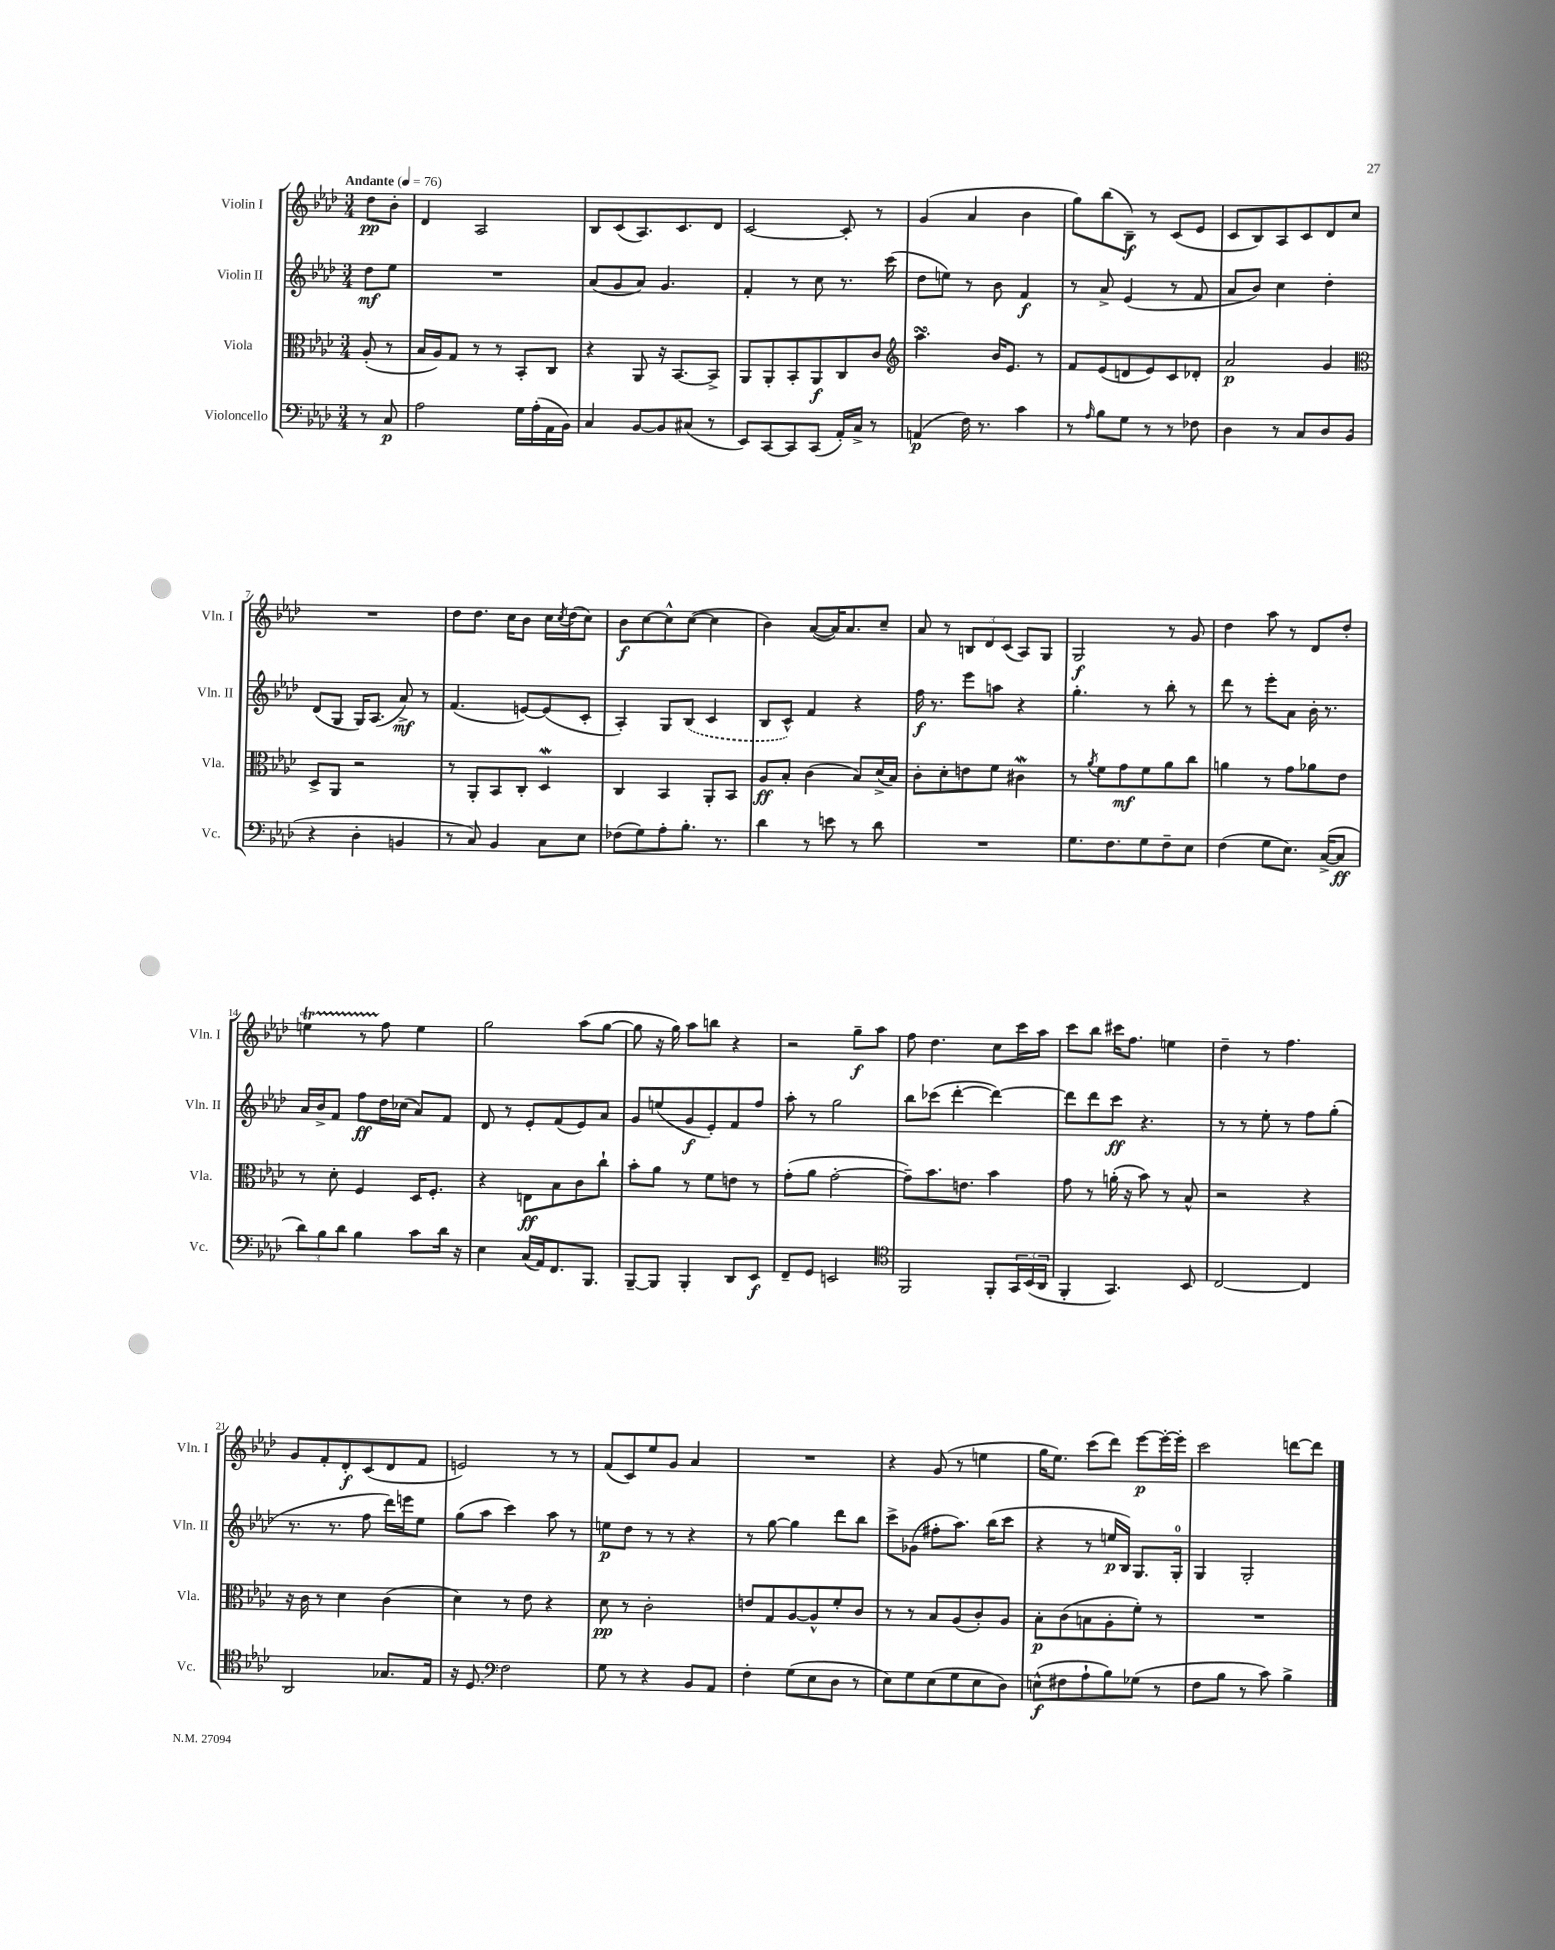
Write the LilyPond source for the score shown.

<<
\new StaffGroup <<
\new Staff = "s0" \with { instrumentName = "Violin I" shortInstrumentName = "Vln. I" } {
    \clef treble \key aes \major \numericTimeSignature \time 3/4 \partial 4 \tempo "Andante" 4 = 76
    des''8\pp bes'8-. |
    des'4 aes2 |
    bes8 c'8( aes8.) c'8. des'8 |
    c'2~ c'8-. r8 |
    g'4( aes'4 bes'4 |
    g''8) bes''8( bes8--\f) r8 c'8( ees'8 |
    c'8 bes8) aes8 c'8 des'8 c''8 |
    R2. |
    des''8 des''8. c''16 bes'8 c''16 \acciaccatura { c''8 } des''16( c''8) |
    bes'8\f c''8~ c''8-^ c''8~( c''4 |
    bes'4) aes'8~( aes'16) aes'8. c''8-- |
    aes'8 r8 \tuplet 3/2 { b8 des'8 c'8( } aes8) g8 |
    g2\f r8 g'8 |
    des''4 aes''8 r8 des'8 des''8-. |
    e''4\startTrillSpan r8 f''8\stopTrillSpan e''4 |
    g''2 aes''8( g''8~ |
    g''8 r16 g''16) aes''8 b''8 r4 |
    r2 g''8--\f aes''8 |
    f''8 des''4. c''8 c'''16 aes''16 |
    c'''8 bes''8 cis'''16 f''8. e''4 |
    des''4-- r8 f''4. |
    g'8 f'8-. des'8-.\f c'8( des'8 f'8 |
    e'2) r8 r8 |
    f'8( c'8) ees''8 g'8 aes'4 |
    R2. |
    r4 g'8( r8 e''4 |
    g''16 ees''8.) c'''8( des'''8) ees'''8~\p ees'''16~-. ees'''16-. |
    c'''2 d'''8~ d'''8 \bar "|." |
}
\new Staff = "s1" \with { instrumentName = "Violin II" shortInstrumentName = "Vln. II" } {
    \clef treble \key aes \major \numericTimeSignature \time 3/4 \partial 4
    des''8\mf ees''8 |
    R2. |
    aes'8( g'8 aes'8) g'4. |
    f'4-. r8 c''8 r8. c'''16( |
    des''8 e''8) r8 bes'8 f'4\f |
    r8 aes'8-> ees'4( r8 f'8 |
    aes'8 bes'8) c''4 des''4-. |
    des'8( g8 g16) aes8.( aes'8->\mf) r8 |
    f'4.( e'8~) e'8( c'8-. |
    aes4-.) g8 \once \slurDashed bes8( c'4 |
    bes8 c'8-^) f'4 r4 |
    f''16\f r8. ees'''8 a''8 r4 |
    g''4.-. r8 bes''8-. r8 |
    des'''8 r8 ees'''8-. aes'8 bes'16-. r8. |
    aes'16 bes'16-> f'8 f''8\ff des''16 ces''16( aes'8) f'8 |
    des'8 r8 ees'8-. f'8( ees'8) aes'8 |
    g'8 e''8( g'8\f ees'8-.) f'8 f''8 |
    aes''8-. r8 g''2 |
    bes''8 ces'''8( des'''4~-. des'''4~) |
    des'''8 des'''8 c'''8\ff r4. |
    r8 r8 ees''8-. r8 f''8 g''8-.( |
    r8. r8. f''8 des'''16) e'''16 ees''8 |
    g''8( aes''8 c'''4) aes''8 r8 |
    e''8\p des''8 r8 r8 r4 |
    r8 g''8~ g''4 des'''8 bes''8 |
    c'''8-> ges'8( fis''8-. aes''8.) bes''16( c'''8 |
    r4 r8 e''16\p bes16) g8. g16-0-. |
    g4 g2-. \bar "|." |
}
\new Staff = "s2" \with { instrumentName = "Viola" shortInstrumentName = "Vla." } {
    \clef alto \key aes \major \numericTimeSignature \time 3/4 \partial 4
    aes8-.( r8 |
    bes16 aes16) g8 r8 r8 bes,8-. c8 |
    r4 aes,8 r16 bes,8.~ bes,8-> |
    aes,8 aes,8-. bes,8-. aes,8\f c8 c'8 |
    \clef treble aes''4.\turn bes'16 ees'8. r8 |
    f'8 ees'8( d'8 ees'8) c'8 des'8-. |
    aes'2\p g'4 |
    \clef alto des8-> aes,8 r2 |
    r8 aes,8-. bes,8 c8-. des4\mordent |
    c4 bes,4 aes,8-. bes,8 |
    aes8\ff bes8-. c'4( bes8) des'16->( bes16) |
    c'8-. des'8-. e'8 f'8 cis'4\mordent |
    r8 \acciaccatura { aes'8 } f'8 g'8\mf f'8 aes'8 c''8 |
    a'4 r8 g'8 aes'8 ees'8 |
    r8 des'8-. f4 des16 f8.-. |
    r4 e8\ff bes8 c'8 c''8-! |
    bes'8-. aes'8 r8 f'8 e'8 r8 |
    g'8-.( aes'8 g'2~-. |
    g'8--) bes'8. e'8. bes'4 |
    g'8 r8 a'16-.( r16 bes'8) r8 bes8-^ |
    r2 r4 |
    r16 c'16 r8 des'4 c'4( |
    des'4) r8 ees'8 r4 |
    des'8\pp r8 c'2-. |
    e'8 g8 aes8~ aes8-^ f'8-. c'8 |
    r8 r8 bes8 aes8( c'8-.) aes8 |
    bes8-.\p c'8( b8 aes8-. f'8-.) r8 |
    R2. \bar "|." |
}
\new Staff = "s3" \with { instrumentName = "Violoncello" shortInstrumentName = "Vc." } {
    \clef bass \key aes \major \numericTimeSignature \time 3/4 \partial 4
    r8 c8\p |
    aes2 g16 aes16-.( aes,16 bes,16) |
    c4 bes,8~ bes,8 cis8( r8 |
    ees,8) c,8~ c,8 c,8( aes,16-.) c16-> r8 |
    a,4\p( f16) r8. c'4 |
    r8 \grace { aes16 } bes8 g8 r8 r8 fes8 |
    des4 r8 c8 des8 bes,8( |
    r4 des4-. b,4 |
    r8 c8) bes,4 c8 ees8 |
    fes8( g8) aes8-. bes8.-. r8. |
    des'4 r8 e'8 r8 des'8 |
    R2. |
    g8. f8. g8 f8-- ees8 |
    f4( g8 ees8.) c16~->( c8\ff |
    \tuplet 3/2 { des'8) bes8 des'8 } bes4 c'8 des'16 r16 |
    ees4 c16( aes,16) f,8. bes,,8. |
    bes,,8~-- bes,,8 bes,,4-. des,8 ees,8\f |
    f,8-- g,8 e,2 |
    \clef tenor f,2 f,8-. \tuplet 3/2 { g,16 bes,16( aes,16 } |
    f,4-. g,4.) bes,8 |
    c2~ c4 |
    aes,2 ges8. ees16 |
    r16 des8. \clef bass f2 |
    g8 r8 r4 bes,8 aes,8 |
    f4-. g8( ees8 des8 r8 |
    ees8) g8 ees8( g8 ees8 des8) |
    e8-^\f( fis8 aes8-! bes8) ges8( r8 |
    f8 bes8 r8 c'8) bes4-> \bar "|." |
}
>>
>>
